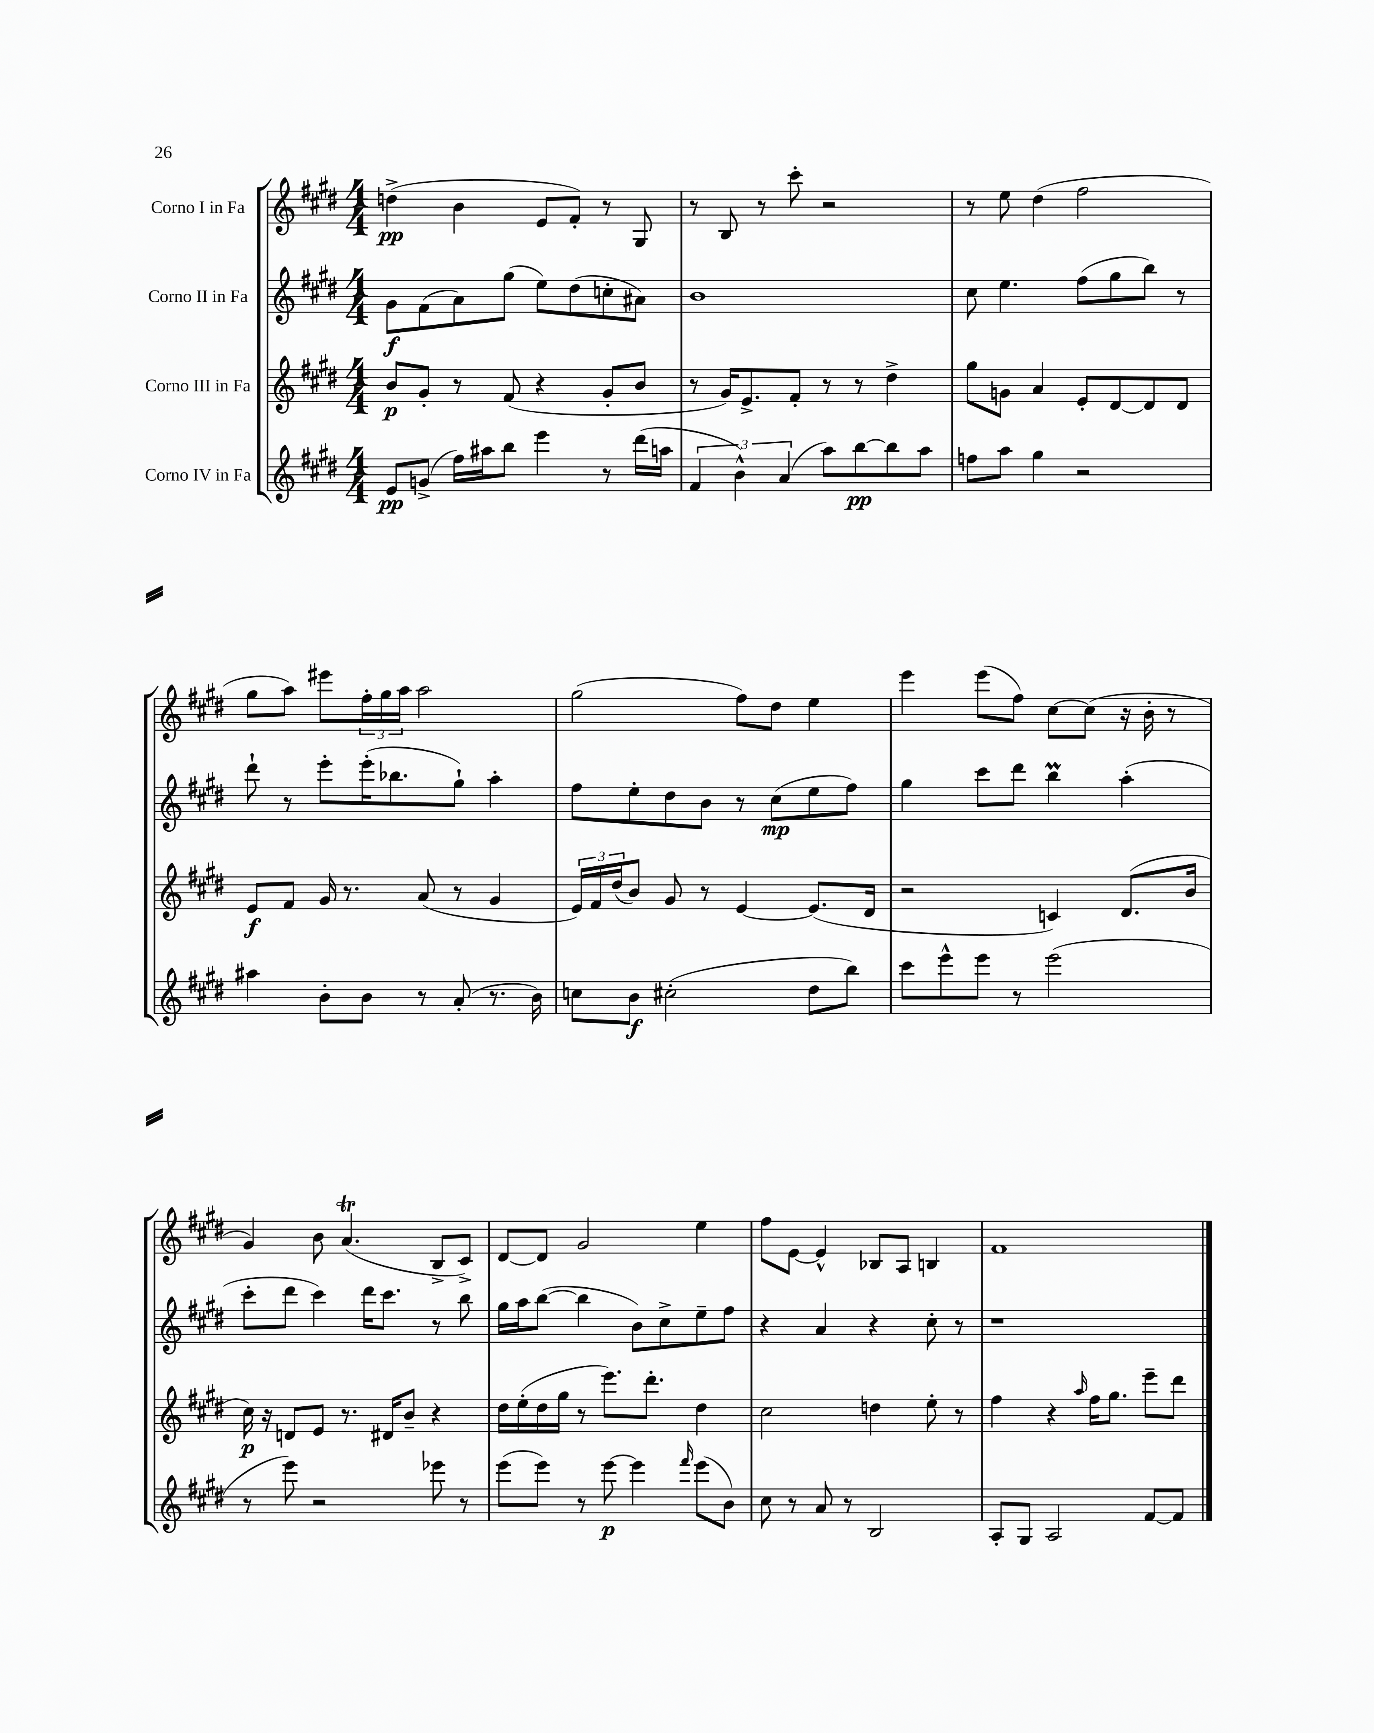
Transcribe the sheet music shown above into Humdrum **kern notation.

**kern	**kern	**kern	**kern
*staff4	*staff3	*staff2	*staff1
*clefG2	*clefG2	*clefG2	*clefG2
*k[f#c#g#d#]	*k[f#c#g#d#]	*k[f#c#g#d#]	*k[f#c#g#d#]
*M4/4	*M4/4	*M4/4	*M4/4
8e	8b	8g#	(4dd^
(8g^	8g#'	(8f#	.
16ff#)	8r	8a)	4b
16aa#	.	.	.
8bb	(8f#	(8gg#	.
4eee	4r	8ee)	8e
.	.	(8dd#	8f#')
8r	8g#'	8cc'	8r
(16ddd#	8b	8a#)	8G#
16aa	.	.	.
=	=	=	=
6f#	8r	1b	8r
.	16g#)	.	8B
6b^^)	.	.	.
.	8.e^	.	.
.	.	.	8r
(6a	.	.	.
.	8f#'	.	8ccc#'
8aa)	8r	.	2r
[8bb	8r	.	.
8bb]	4dd#^	.	.
8aa	.	.	.
=	=	=	=
8ff	8gg#	8cc#	8r
8aa	8g	4.ee	8ee
4gg#	4a	.	(4dd#
2r	8e'	(8ff#	2ff#
.	[8d#	8gg#	.
.	8d#]	8bb)	.
.	8d#	8r	.
=	=	=	=
4aa#	8e	8ddd#`	8gg#
.	8f#	8r	8aa)
8b'	16g#	8eee'	8eee#
.	8.r	.	.
8b	.	(16eee'	24ff#'
.	.	.	24gg#
.	.	8.bb-	.
.	.	.	24aa
8r	(8a	.	2aa
(8a'	8r	8gg#`)	.
8.r	4g#	4aa'	.
16b)	.	.	.
=	=	=	=
8cc	24e)	8ff#	(2gg#
.	24f#	.	.
.	(24dd#	.	.
8b	8b)	8ee'	.
(2cc#'	8g#	8dd#	.
.	8r	8b	.
.	[4e	8r	8ff#)
.	.	(8cc#	8dd#
8dd#	(8.e]	8ee	4ee
8bb)	.	8ff#)	.
.	16d#	.	.
=	=	=	=
8ccc#	2r	4gg#	4eee
8eee^^	.	.	.
8eee	.	8ccc#	(8eee
8r	.	8ddd#	8ff#)
(2eee	4c)	4bb	[8cc#
.	.	.	(8cc#]
.	(8.d#	(4aa'	16r
.	.	.	16b'
.	.	.	8r
.	16b	.	.
=	=	=	=
8r	16cc#)	8ccc#'	4g#)
.	16r	.	.
8eee)	8d	8ddd#	.
2r	8e	4ccc#)	8b
.	8.r	.	(4.a
.	.	16ddd#	.
.	16d#	8.ccc#	.
.	8b~	.	.
8eee-	4r	8r	8B^
8r	.	8bb	8c#^)
=	=	=	=
(8eee	16dd#	16gg#	[8d#
.	(16ee'	16aa	.
8eee)	16dd#	([8bb	8d#]
.	16gg#	.	.
8r	8r	4bb]	2g#
[8eee	8.eee)	.	.
4eee]	.	8b)	.
.	8.ddd#'	.	.
.	.	8cc#^	.
16qqfff#	.	.	.
(8eee	4dd#	8ee~	4ee
8b)	.	8ff#	.
=	=	=	=
8cc#	2cc#	4r	8ff#
8r	.	.	[8e
8a	.	4a	4e^^]
8r	.	.	.
2B	4dd	4r	8B-
.	.	.	8A
.	8ee'	8cc#'	4B
.	8r	8r	.
=	=	=	=
8A'	4ff#	1r	1f#
8G#	.	.	.
2A	4r	.	.
.	16qqaa	.	.
.	16ff#	.	.
.	8.gg#	.	.
[8f#	8eee~	.	.
8f#]	8ddd#	.	.
==	==	==	==
*-	*-	*-	*-
